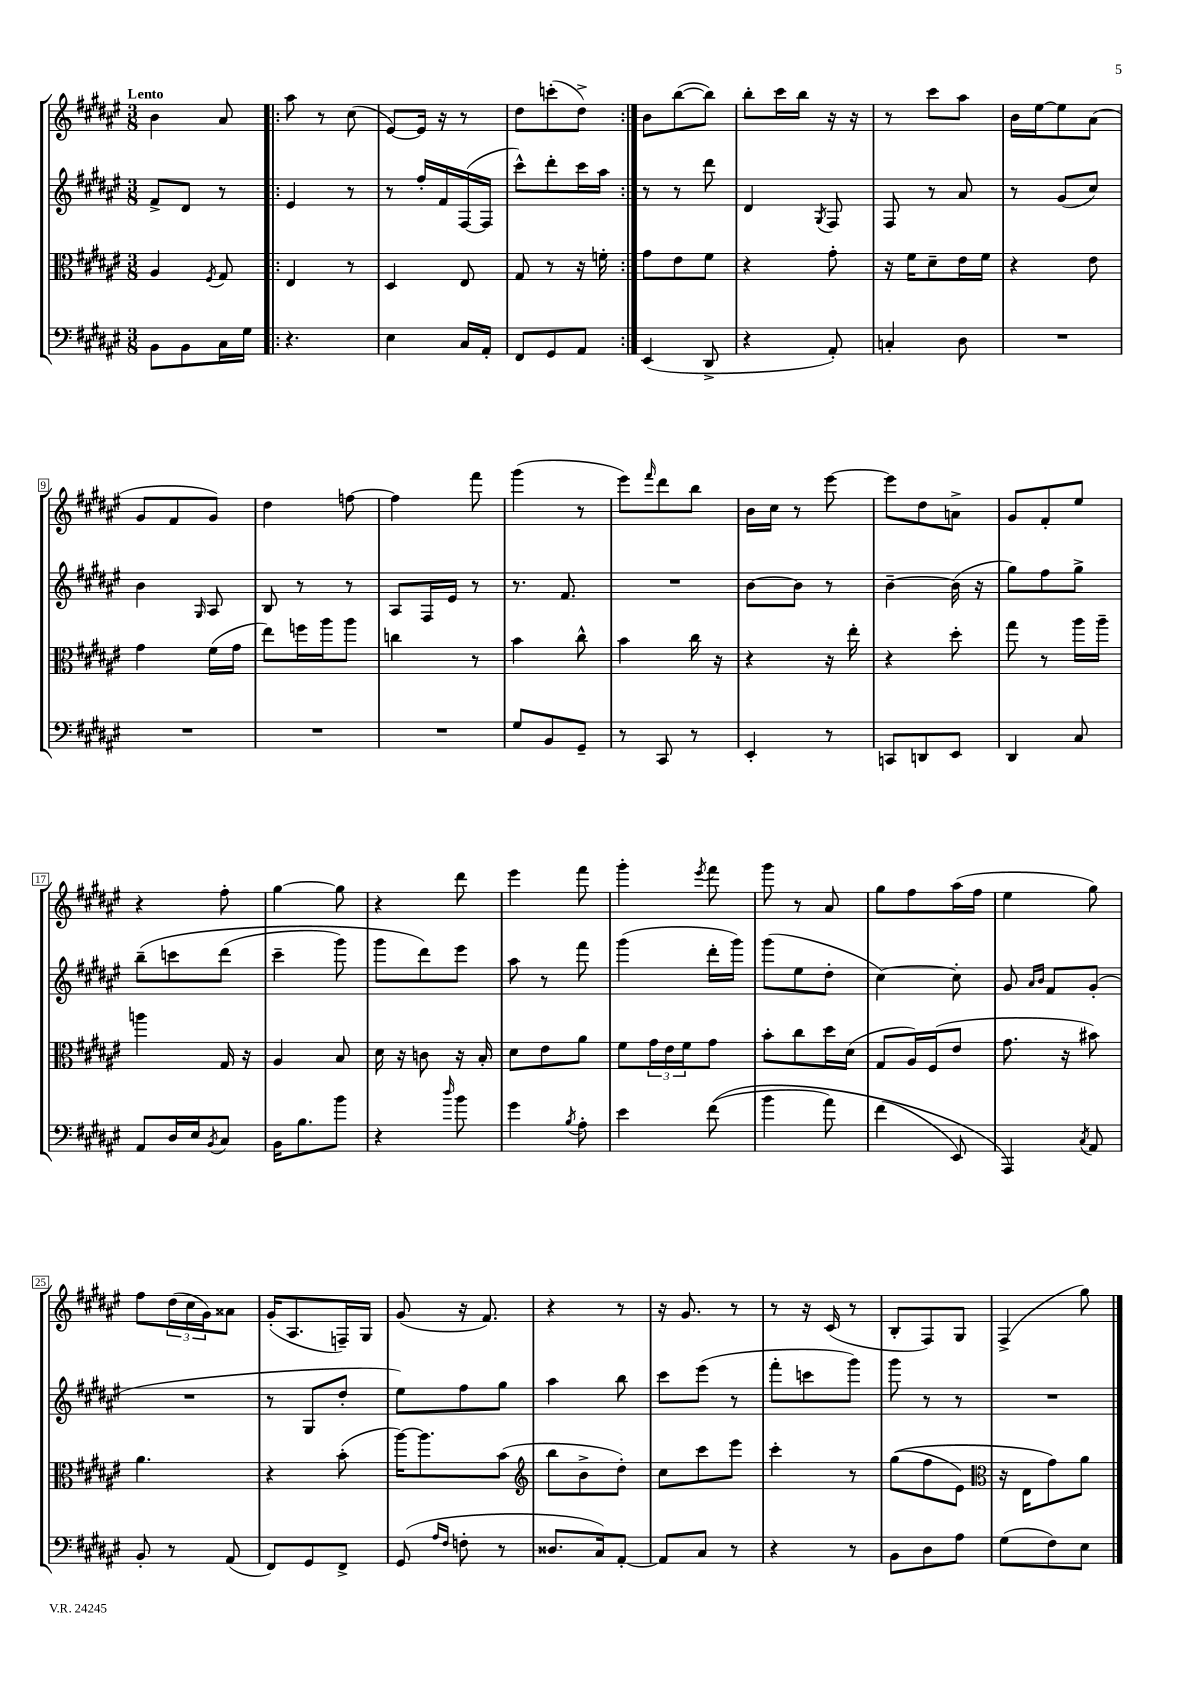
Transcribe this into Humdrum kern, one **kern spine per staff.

**kern	**kern	**kern	**kern
*staff4	*staff3	*staff2	*staff1
*clefF4	*clefC3	*clefG2	*clefG2
*k[f#c#g#d#a#e#]	*k[f#c#g#d#a#e#]	*k[f#c#g#d#a#e#]	*k[f#c#g#d#a#e#]
*M3/8	*M3/8	*M3/8	*M3/8
8BB	4A#	8f#^	4b
8BB	.	8d#	.
.	8qF#	.	.
16C#	8G#	8r	8a#
16G#	.	.	.
=!|:	=!|:	=!|:	=!|:
4.r	4E#	4e#	8aa#
.	.	.	8r
.	8r	8r	(8cc#
=	=	=	=
4E#	4D#	8r	[8e#)
.	.	16ff#'	16e#]
.	.	16f#	16r
16C#	8E#	([16F#	8r
16AA#'	.	16F#]	.
=	=	=	=
8FF#	8G#	8ccc#^^)	8dd#
8GG#	8r	8ddd#'	(8ccc'
8AA#	16r	16ccc#	8dd#^)
.	16f'	16aa#	.
=:|!	=:|!	=:|!	=:|!
(4EE#	8g#	8r	8b
.	8e#	8r	([8bb
8DD#^	8f#	8ddd#	8bb])
=	=	=	=
4r	4r	4d#	8bb'
.	.	.	16ccc#
.	.	.	16bb
.	.	8qG#	.
8AA#')	8g#'	8F#	16r
.	.	.	16r
=	=	=	=
4C'	16r	8F#	8r
.	16f#	.	.
.	8d#~	8r	8ccc#
8D#	16e#	8a#	8aa#
.	16f#	.	.
=	=	=	=
4.r	4r	8r	16b
.	.	.	[16ee#
.	.	(8g#	8ee#]
.	8e#	8cc#)	(8a#
=	=	=	=
4.r	4g#	4b	8g#
.	.	.	8f#
.	.	16qqG#	.
.	(16f#	8A#	8g#)
.	16g#	.	.
=	=	=	=
4.r	8ee#)	8B	4dd#
.	16ff	8r	.
.	16aa#	.	.
.	8aa#	8r	[8ff
=	=	=	=
4.r	4cc	8A#	4ff]
.	.	16F#	.
.	.	16e#	.
.	8r	8r	8fff#
=	=	=	=
8G#	4b	8.r	(4ggg#
8BB	.	.	.
.	.	8.f#	.
8GG#~	8cc#^^	.	8r
=	=	=	=
8r	4b	4.r	8eee#)
.	.	.	16qqfff#
8CC#	.	.	8ddd#
8r	16cc#	.	8bb
.	16r	.	.
=	=	=	=
4EE#'	4r	[8b	16b
.	.	.	16cc#
.	.	8b]	8r
8r	16r	8r	[8eee#
.	16ee#'	.	.
=	=	=	=
8CC	4r	[4b~	8eee#]
8DD	.	.	8dd#
8EE#	8dd#'	(16b]	8a^
.	.	16r	.
=	=	=	=
4DD#	8gg#	8gg#)	8g#
.	8r	8ff#	8f#'
8C#	16aa#	8gg#^	8ee#
.	16aa#~	.	.
=	=	=	=
8AA#	4aa	&(8bb~	4r
16D#	.	8ccc	.
16E#	.	.	.
8qBB	.	.	.
8C#	16G#	(8ddd#	8ff#'
.	16r	.	.
=	=	=	=
16BB	4A#	4ccc#~	[4gg#
8.B	.	.	.
8b	8B	8ggg#)	8gg#]
=	=	=	=
4r	16d#	8ggg#	4r
.	16r	.	.
.	8c	8ddd#&)	.
16qqdd#	.	.	.
8b	16r	8eee#	8ddd#
.	16B'	.	.
=	=	=	=
4g#	8d#	8aa#	4eee#
.	8e#	8r	.
8qB	.	.	.
8A#'	8a#	8fff#	8fff#
=	=	=	=
4e#	8f#	(4ggg#	4ggg#'
.	24g#	.	.
.	24e#	.	.
.	24f#	.	.
.	.	.	8qeee#
&((8f#	8g#	16ddd#'	8fff#
.	.	16ggg#)	.
=	=	=	=
4b	8b'	(8ggg#	8ggg#
.	8cc#	8ee#	8r
8a#)	16dd#	8dd#'	8a#
.	(16d#	.	.
=	=	=	=
(4f#	8G#	[4cc#)	8gg#
.	16A#)	.	8ff#
.	(16F#	.	.
8EE#)	8e#	8cc#']	(16aa#
.	.	.	16ff#
=	=	=	=
4AAA#&)	8.g#	8g#	4ee#
.	.	16qqa#	.
.	.	16qqb	.
.	.	8f#	.
.	16r	.	.
8qC#	.	.	.
8AA#	8b#)	(8g#'	8gg#)
=	=	=	=
8BB'	4.a#	4.r	8ff#
8r	.	.	(24dd#
.	.	.	24cc#
.	.	.	24g#)
(8AA#	.	.	8a##
=	=	=	=
8FF#)	4r	8r	(16g#'
.	.	.	8.A#
8GG#	.	8G#	.
8FF#^	(8b'	8dd#'	16F~)
.	.	.	16G#
=	=	=	=
(8GG#	[16aa#)	8ee#)	(8g#
.	8.aa#]	.	.
16qqA#	.	.	.
16qqF#	.	.	.
8F'	.	8ff#	16r
.	.	.	8.f#)
8r	(8b	8gg#	.
=	=	=	=
*	*clefG2	*	*
8.D##	8bb	4aa#	4r
.	8b^	.	.
16C#)	.	.	.
[8AA#'	8dd#')	8bb	8r
=	=	=	=
8AA#]	8cc#	8ccc#	16r
.	.	.	8.g#
8C#	8ccc#	(8eee#	.
8r	8eee#	8r	8r
=	=	=	=
4r	4ccc#'	8fff#'	8r
.	.	8ccc	16r
.	.	.	(16c#
8r	8r	8ggg#)	8r
=	=	=	=
8BB	&((8gg#	8ggg#	8B'
8D#	8ff#	8r	8F#)
8A#	8e#)	8r	8G#
=	=	=	=
*	*clefC3	*	*
(8G#	16r	4.r	(4F#^
.	16E#	.	.
8F#)	8g#&)	.	.
8E#	8a#	.	8gg#)
==	==	==	==
*-	*-	*-	*-
